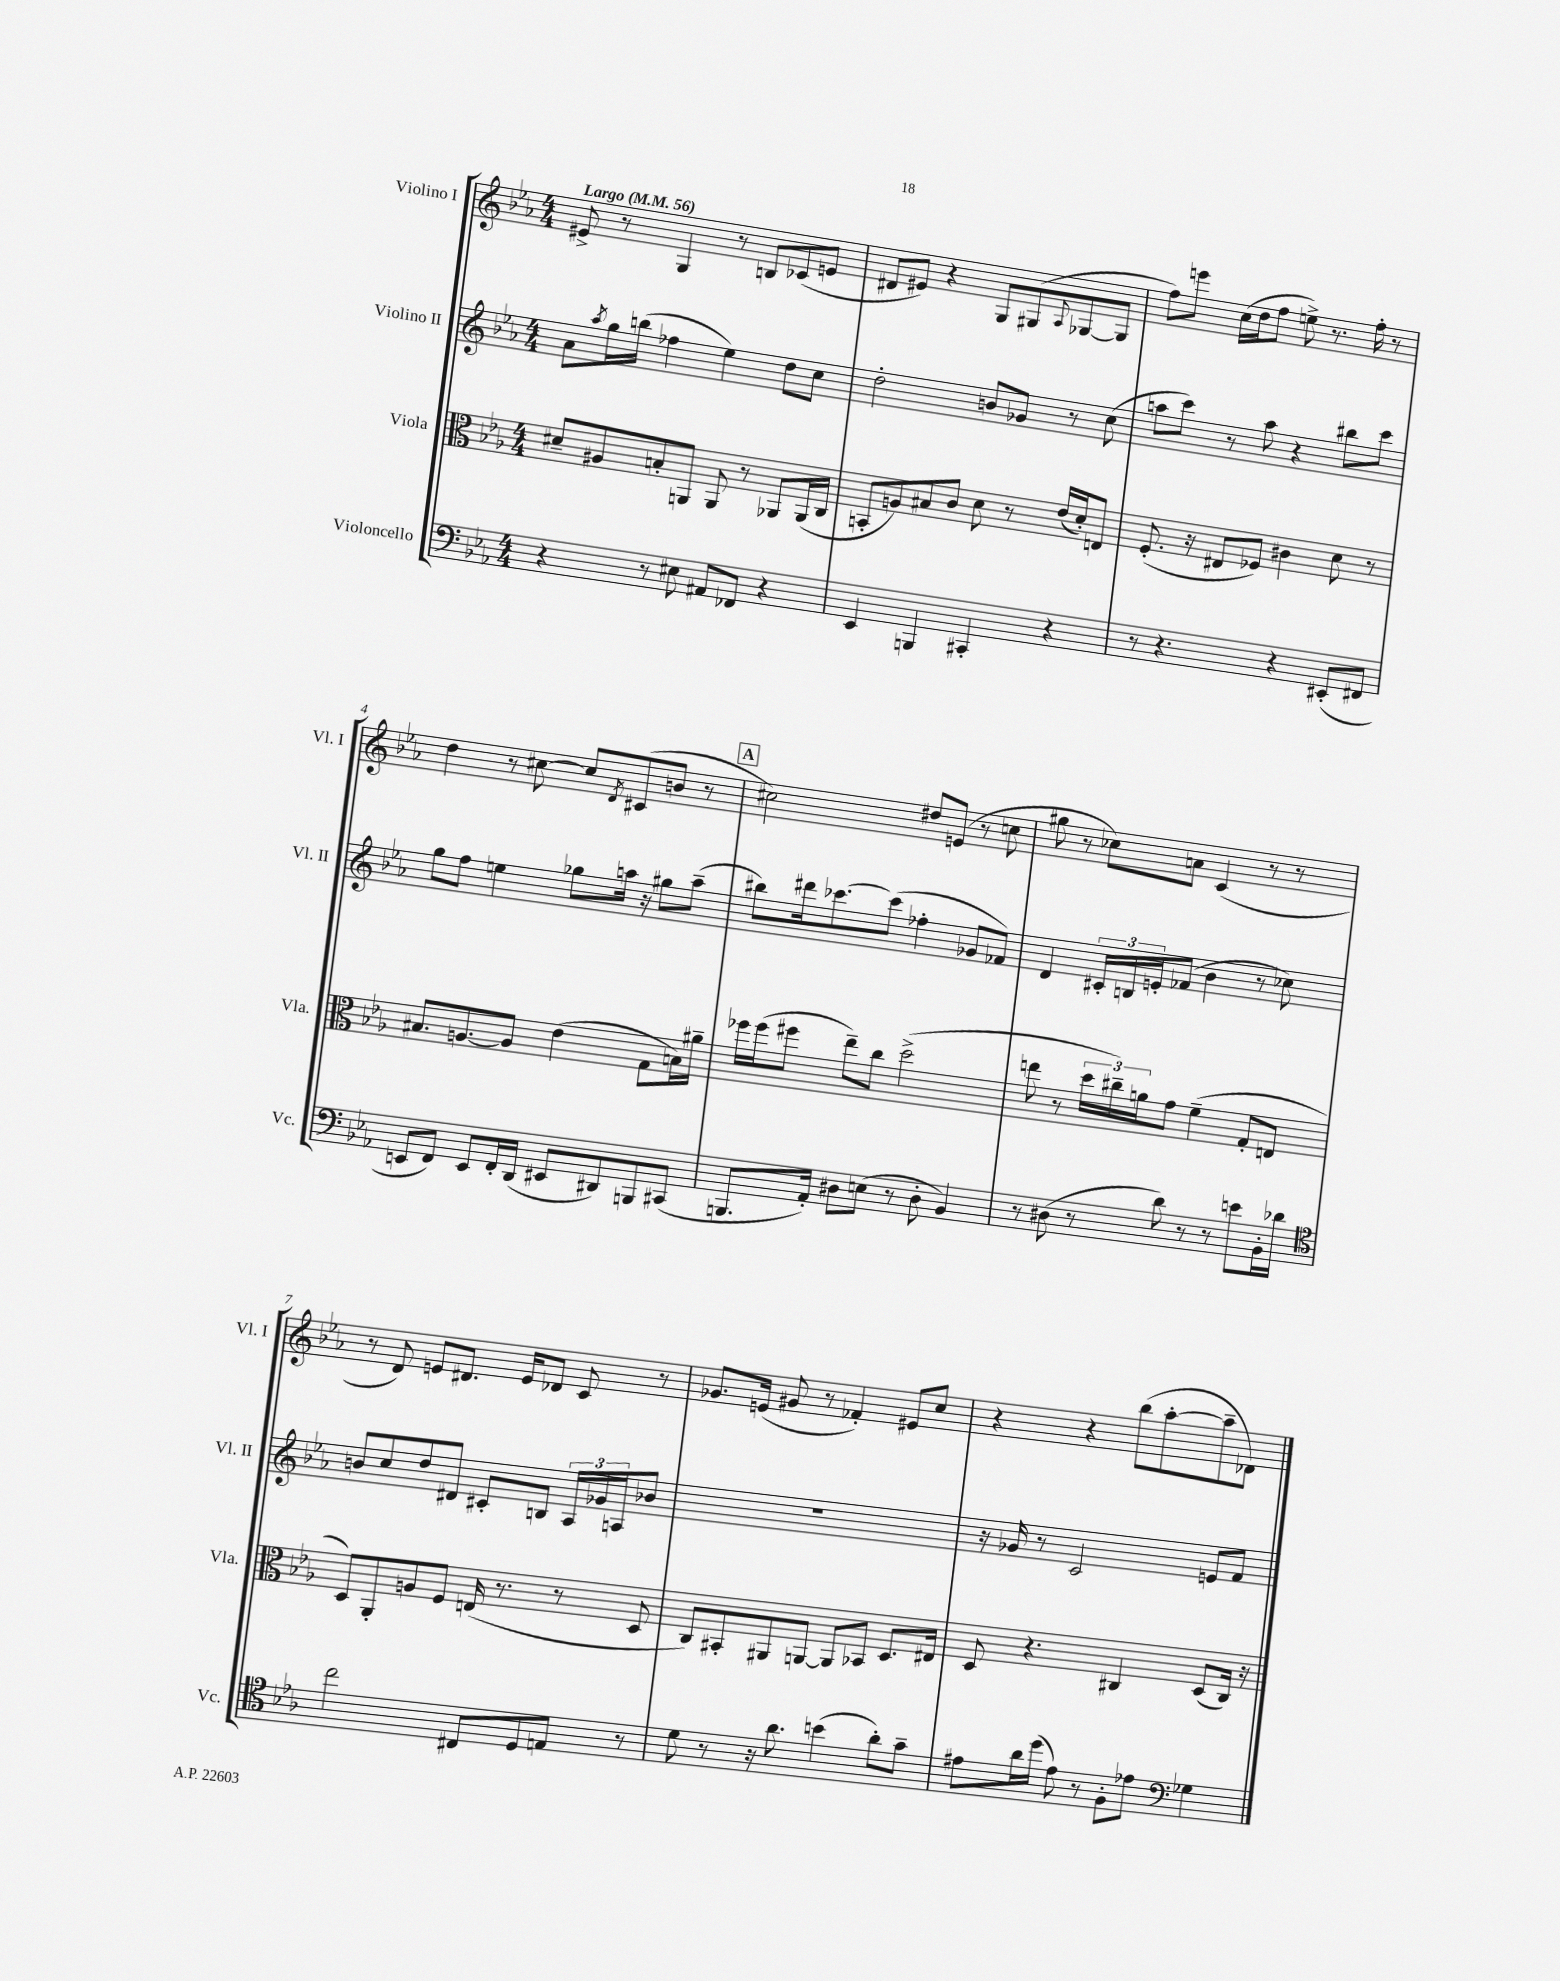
<<
\new StaffGroup <<
\new Staff = "s0" \with { instrumentName = "Violino I" shortInstrumentName = "Vl. I" } {
    \clef treble \key ees \major \numericTimeSignature \time 4/4 \tempo "Largo" 4 = 56
    eis'8-> r8 g4 r8 b8 ces'8( e'8 |
    dis'8 eis'8) r4 g8 gis8( \appoggiatura { aes8 } ges8~ ges8 |
    f''8) e'''8 c''16( d''16 f''8 e''8->) r8. f''16-. r8 |
    d''4 r8 cis''8~ cis''8 \acciaccatura { d'8 } cis'8( b'8 r8 |
    \mark \markup { \box "A" } cis''2) dis''8 e'8( r8 c''8 |
    gis''8 r8 ces''8) a'8 c'4( r8 r8 |
    r8 d'8) e'8 dis'8. e'16 des'8 c'8 r8 |
    ges'8. e'16( gis'8 r8 fes'4-.) eis'8 c''8 |
    r4 r4 bes''8( aes''8~-. aes''8-- des'8) \bar "|." |
}
\new Staff = "s1" \with { instrumentName = "Violino II" shortInstrumentName = "Vl. II" } {
    \clef treble \key ees \major \numericTimeSignature \time 4/4
    aes'8 \acciaccatura { aes''8 } g''16 b''16( fes''4 ees''4) d''8 c''8 |
    d''2-. b'8 ges'8 r8 c''8( |
    a''8 c'''8) r8 a''8 r4 bis''8 c'''8 |
    g''8 f''8 e''4 ges''8 a''16 r16 gis''8 a''8--( |
    \mark \markup { \box "A" } bis''8) dis'''16 ces'''8.~ ces'''8( fes''4-. ges'8 fes'8) |
    d'4 \tuplet 3/2 { cis'16-. b16 e'16-. } fes'8( bes'4 r8 ces''8) |
    b'8 c''8 d''8 dis'8 cis'8-. b8 \tuplet 3/2 { aes16 ges'16 a16 } bes'8 |
    R1 |
    r16 ges'16 r8 c'2 e'8 f'8 \bar "|." |
}
\new Staff = "s2" \with { instrumentName = "Viola" shortInstrumentName = "Vla." } {
    \clef alto \key ees \major \numericTimeSignature \time 4/4
    dis'8-- ais8 b8-. a,8 a,8 r8 aes,8 aes,16( c16 |
    b,8-. a8) bis8 c'8 d'8 r8 ees'16( d'16-.) e8 |
    f8.-.( r16 eis8 fes8) cis'4 d'8 r8 |
    bis8. a8.~ a8 ees'4( g8 b16) ais'16-- |
    \mark \markup { \box "A" } fes''16 fes''16( fis''8 ees''8--) c''8 d''2->( |
    e''8 r8 \tuplet 3/2 { d''16 cis''16--) a'16 } g'8 f'4--( g8-. e8 |
    d8) aes,8-. a8 f8 e16( r8. r8 d8 |
    c8) bis,8-. ais,8 a,8~ a,8 bes,8 d8. eis16 |
    d8 r4. cis4 d8( cis16) r16 \bar "|." |
}
\new Staff = "s3" \with { instrumentName = "Violoncello" shortInstrumentName = "Vc." } {
    \clef bass \key ees \major \numericTimeSignature \time 4/4
    r4 r8 eis8 ais,8 fes,8 r4 |
    ees,4 b,,4 cis,4-. r4 |
    r8 r4. r4 eis,8-.( fis,8 |
    e,8 f,8) e,8 f,16-. d,16( eis,8 dis,8) b,,8 cis,8( |
    \mark \markup { \box "A" } b,,8. aes,16-.) dis8 e8( r8 dis8-. bes,4) |
    r8 dis8( r8 d'8) r8 r8 e'8 bes,16-. des'16 |
    \clef tenor c''2 cis8 d8 e8 r8 |
    d'8 r8 r16 aes'8. b'4( aes'8-.) g'8-- |
    eis'8 aes'16 d''16( eis'8) r8 f8-. ees'8 \clef bass ges4 \bar "|." |
}
>>
>>
